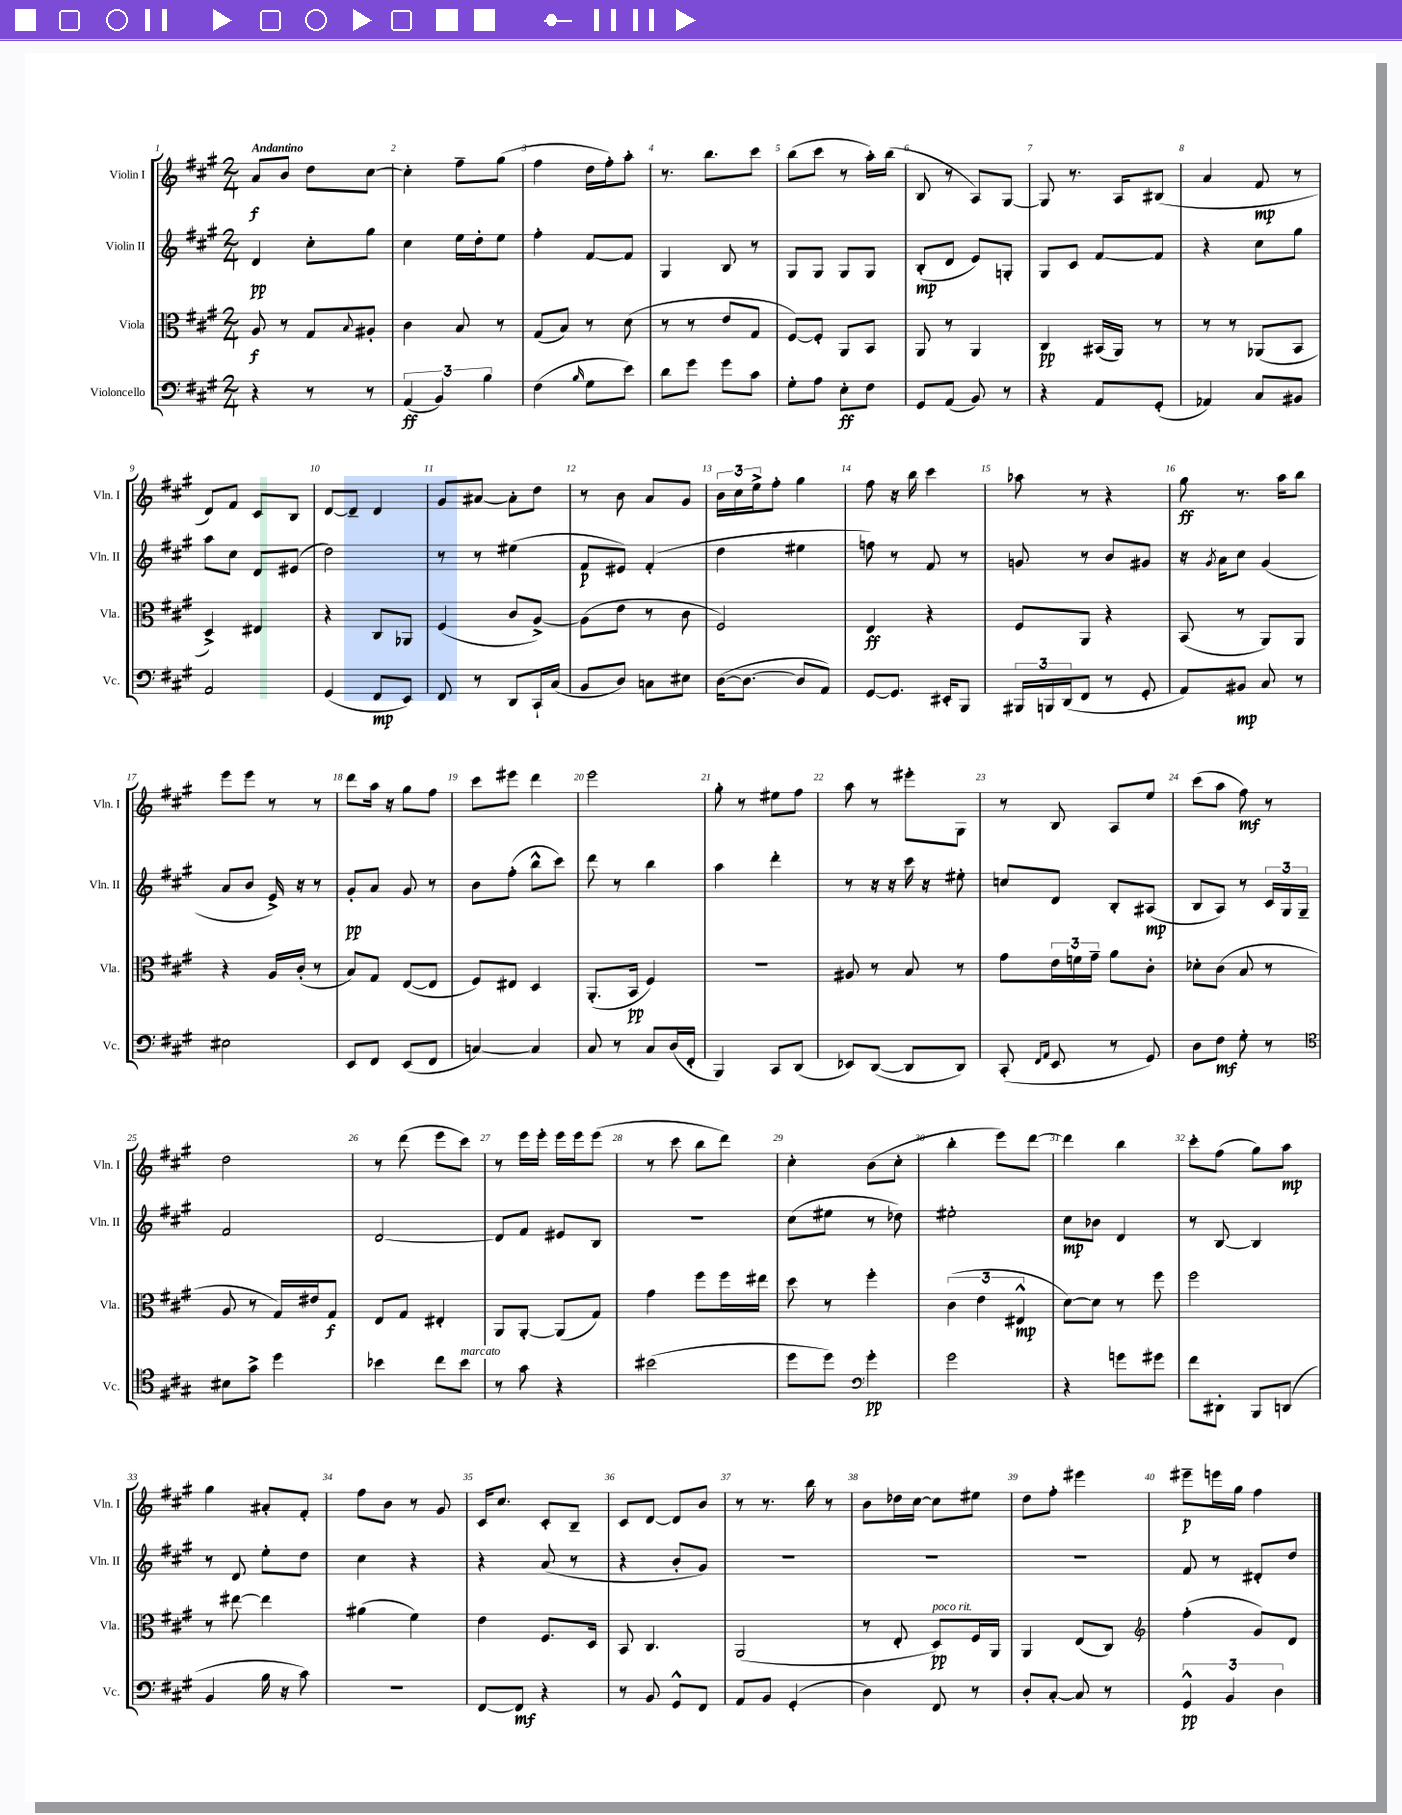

**kern	**dynam	**kern	**dynam	**kern	**dynam	**kern	**dynam
*part4	*part4	*part3	*part3	*part2	*part2	*part1	*part1
*staff4	*staff4	*staff3	*staff3	*staff2	*staff2	*staff1	*staff1
*I"Violoncello	*	*I"Viola	*	*I"Violin II	*	*I"Violin I	*
*I'Vc.	*	*I'Vla.	*	*I'Vln. II	*	*I'Vln. I	*
*clefF4	*	*clefC3	*	*clefG2	*	*clefG2	*
*k[f#c#g#]	*	*k[f#c#g#]	*	*k[f#c#g#]	*	*k[f#c#g#]	*
*M2/4	*	*M2/4	*	*M2/4	*	*M2/4	*
=1	=1	=1	=1	=1	=1	=1	=1
!	!	!	!	!	!	!LO:TX:a:B:t=Andantino	!
4r	.	8A/	f	4d/	pp	8a/L	f
.	.	8r	.	.	.	8b/J	.
8r	.	8G#/L	.	8cc#'\L	.	8dd\L	.
.	.	8qqB/	.	.	.	.	.
8r	.	8A#X'/J	.	8gg#\J	.	[8cc#\J	.
=2	=2	=2	=2	=2	=2	=2	=2
(6AA/	ff	4c#\	.	4cc#\	.	4cc#'\]	.
6BB/)	.	.	.	.	.	.	.
.	.	8B/	.	16ee\LL	.	8ff#~\L	.
.	.	.	.	16dd'\J	.	.	.
6B\	.	.	.	.	.	.	.
.	.	8r	.	8ee\J	.	(8gg#\J	.
=3	=3	=3	=3	=3	=3	=3	=3
(4F#\	.	(8G#/L	.	4ff#'\	.	4ff#\	.
.	.	8B/J)	.	.	.	.	.
16qqB/	.	.	.	.	.	.	.
8G#\L	.	8r	.	[8f#/L	.	16dd\LL	.
.	.	.	.	.	.	16ff#'\J)	.
8e\J)	.	(8d\	.	8f#/J]	.	8aa'\J	.
=4	=4	=4	=4	=4	=4	=4	=4
8d\L	.	8r	.	4G#/	.	8.r	.
8g#\J	.	8r	.	.	.	.	.
.	.	.	.	.	.	8.bb\L	.
8g#\L	.	8e/L	.	8B/	.	.	.
8c#\J	.	8G#/J	.	8r	.	8ccc#\J	.
=5	=5	=5	=5	=5	=5	=5	=5
8G#'\L	.	[8F#/L)	.	8G#/L	.	(8bb\L	.
8A\J	.	8F#'/J]	.	8G#/J	.	8ccc#\J	.
8E'\L	ff	8AA/L	.	8G#/L	.	8r	.
8F#\J	.	8BB/J	.	8G#/J	.	16aa'\LL)	.
.	.	.	.	.	.	(16bb\JJ	.
=6	=6	=6	=6	=6	=6	=6	=6
8GG#/L	.	8AA/	.	(8B'/L	mp	8B/	.
(8AA/J	.	8r	.	8d/J	.	8r	.
8BB/)	.	4AA/	.	8e/L)	.	8A/L)	.
8r	.	.	.	8Gn'/J	.	[8G#/J	.
=7	=7	=7	=7	=7	=7	=7	=7
4r	.	4C#/	pp	8G#/L	.	8G#/]	.
.	.	.	.	8c#/J	.	8.r	.
8AA/L	.	(16BB#X/LL	.	[8f#/L	.	.	.
.	.	16AA/JJ)	.	.	.	16A/KL	.
(8GG#'/J	.	8r	.	8f#/J]	.	(8B#X/J	.
=8	=8	=8	=8	=8	=8	=8	=8
4AA-X/)	.	8r	.	4r	.	4a/	.
.	.	8r	.	.	.	.	.
8C#/L	.	(8AA-X/L	.	8cc#\L	.	8f#/	mp
8BB#X/J	.	8BB/J	.	8gg#\J	.	8r	.
!!LO:LB:g=z
=9	=9	=9	=9	=9	=9	=9	=9
2AA/	.	4D^/)	.	8aa\L	.	8d/L)	.
.	.	.	.	8cc#\J	.	8f#/J	.
.	.	4E#X/	.	8d/L	.	8c#/L	.
.	.	.	.	(8e#X/J	.	8B/J	.
=10	=10	=10	=10	=10	=10	=10	=10
(4GG#/	.	4r	.	2dd\)	.	[8d/L	.
.	.	.	.	.	.	8d~/J]	.
8FF#/L	mp	8C#/L	.	.	.	4d/	.
8EE/J)	.	8AA-X/J	.	.	.	.	.
=11	=11	=11	=11	=11	=11	=11	=11
8FF#/	.	(4F#/	.	8r	.	8g#/L	.
8r	.	.	.	8r	.	[8a#X/J	.
8DD/L	.	8c#/L	.	(4ee#X\	.	8a#'\L]	.
16CC#`/L	.	[8A^/J)	.	.	.	8dd\J	.
(16C#/JJ	.	.	.	.	.	.	.
=12	=12	=12	=12	=12	=12	=12	=12
8BB/L	.	(8A\L]	.	8f#/L	p	8r	.
8D/J)	.	8e\J	.	8e#X/J)	.	8b\	.
8Cn\L	.	8r	.	(4f#'/	.	8a/L	.
8E#X\J	.	8c#\	.	.	.	8g#/J	.
=13	=13	=13	=13	=13	=13	=13	=13
([16D\KL	.	2F#/)	.	4dd\	.	24b\LL	.
.	.	.	.	.	.	24cc#\	.
8.D\J_	.	.	.	.	.	.	.
.	.	.	.	.	.	24ee^\J	.
.	.	.	.	.	.	8ff#'\J	.
8D/L]	.	.	.	4ee#X\	.	4gg#\	.
8AA/J)	.	.	.	.	.	.	.
=14	=14	=14	=14	=14	=14	=14	=14
[8GG#/L	.	4E/	ff	8ffn\)	.	8ff#\	.
8.GG#/J]	.	.	.	8r	.	16r	.
.	.	.	.	.	.	16bb\	.
.	.	4r	.	8f#/	.	4ccc#\	.
16EE#X'/KL	.	.	.	.	.	.	.
8BBB/J	.	.	.	8r	.	.	.
=15	=15	=15	=15	=15	=15	=15	=15
24BBB#X/LL	.	8F#/L	.	8gn/	.	8aa-X\	.
24BBBn/	.	.	.	.	.	.	.
(24DD/J	.	.	.	.	.	.	.
8FF#/J	.	8AA/J	.	8r	.	8r	.
8r	.	4r	.	8b/L	.	4r	.
8GG#'/	.	.	.	8g#X/J	.	.	.
=16	=16	=16	=16	=16	=16	=16	=16
8AA/L)	.	(8BB/	.	16r	.	8gg#\	ff
.	.	.	.	8qg#/	.	.	.
.	.	.	.	16a\KL	.	.	.
8BB#X/J	mp	8r	.	8cc#\J	.	8.r	.
8C#/	.	8AA/L)	.	(4g#/	.	.	.
.	.	.	.	.	.	16aa\KL	.
8r	.	8AA/J	.	.	.	8bb\J	.
!!LO:LB:g=z
=17	=17	=17	=17	=17	=17	=17	=17
2E#X\	.	4r	.	8a/L	.	8eee\L	.
.	.	.	.	8b/J	.	8eee\J	.
.	.	16A/LL	.	16e^/)	.	8r	.
.	.	(16c#'/JJ	.	16r	.	.	.
.	.	8r	.	8r	.	8r	.
=18	=18	=18	=18	=18	=18	=18	=18
8EE/L	.	8B/L)	.	8g#'/L	pp	8ddd\L	.
8FF#/J	.	8G#/J	.	8a/J	.	16aa\Jk	.
.	.	.	.	.	.	16r	.
(8EE/L	.	([8E/L	.	8g#/	.	8gg#\L	.
8FF#/J	.	8E/J]	.	8r	.	8ff#\J	.
=19	=19	=19	=19	=19	=19	=19	=19
[4Cn/)	.	8F#/L)	.	8b\L	.	8ccc#\L	.
.	.	8E#X/J	.	(8ff#'\J	.	8eee#X\J	.
4C/]	.	4D/	.	8bb^^\L	.	4ddd\	.
.	.	.	.	8ccc#\J)	.	.	.
=20	=20	=20	=20	=20	=20	=20	=20
8C#/	.	(8.AA'/L	.	8ddd\	.	2eee\	.
8r	.	.	.	8r	.	.	.
.	.	16BB/Jk	pp	.	.	.	.
8C#/L	.	4F#/)	.	4bb\	.	.	.
(16D/L	.	.	.	.	.	.	.
16FF#'/JJ	.	.	.	.	.	.	.
=21	=21	=21	=21	=21	=21	=21	=21
4BBB/)	.	2r	.	4aa\	.	8gg#'\	.
.	.	.	.	.	.	8r	.
8CC#/L	.	.	.	4ddd'\	.	8ee#X\L	.
(8DD/J	.	.	.	.	.	8ff#\J	.
=22	=22	=22	=22	=22	=22	=22	=22
8EE-X/L)	.	8A#X/	.	8r	.	8aa\	.
([8DD/J	.	8r	.	16r	.	8r	.
.	.	.	.	16r	.	.	.
8DD/L]	.	8B/	.	16ccc#\	.	8eee#X'\L	.
.	.	.	.	16r	.	.	.
8DD/J)	.	8r	.	8ee#X'\	.	8G#\J	.
=23	=23	=23	=23	=23	=23	=23	=23
(8CC#'/	.	8g#\L	.	8ccn/L	.	8r	.
16qqFF#/LL	.	.	.	.	.	.	.
16qqAA/JJ	.	.	.	.	.	.	.
8EE/	.	24e\L	.	8d/J	.	8B/	.
.	.	24fn\	.	.	.	.	.
.	.	24g#~\JJ	.	.	.	.	.
8r	.	8a\L	.	8B'/L	.	8A/L	.
8GG#/)	.	8c#'\J	.	(8A#X/J	mp	8ee/J	.
=24	=24	=24	=24	=24	=24	=24	=24
8D\L	.	8d-X'\L	.	8B/L	.	(8ccc#\L	.
8F#\J	mf	(8c#\J	.	8A/J)	.	8aa\J	.
8G#'\	.	8B/	.	8r	.	8ff#\)	mf
8r	.	8r	.	24c#/LL	.	8r	.
.	.	.	.	24G#/	.	.	.
.	.	.	.	24G#~/JJ	.	.	.
!!LO:LB:g=z
=25	=25	=25	=25	=25	=25	=25	=25
*clefC4	*	*	*	*	*	*	*
8B#X\L	.	8A/	.	2f#/	.	2dd\	.
8g#^\J	.	8r	.	.	.	.	.
4dd\	.	16G#/LL)	.	.	.	.	.
.	.	16e#X/J	.	.	.	.	.
.	.	8G#/J	f	.	.	.	.
=26	=26	=26	=26	=26	=26	=26	=26
4b-X\	.	8E/L	.	[2d/	.	8r	.
.	.	8G#/J	.	.	.	(8ddd\	.
8cc#\L	.	4E#X'/	.	.	.	8eee\L	.
!LO:TX:a:i:t=marcato	!	!	!	!	!	!	!
8b-\J	.	.	.	.	.	8ccc#\J)	.
=27	=27	=27	=27	=27	=27	=27	=27
8r	.	8AA/L	.	8d/L]	.	8r	.
8g#\	.	[8AA'/J	.	8f#/J	.	16eee\LL	.
.	.	.	.	.	.	16eee'\JJ	.
4r	.	(8AA/L]	.	8e#X/L	.	16eee\LL	.
.	.	.	.	.	.	16eee\J	.
.	.	8G#/J)	.	8B/J	.	(8eee\J	.
=28	=28	=28	=28	=28	=28	=28	=28
(2b#X\	.	4g#\	.	2r	.	8r	.
.	.	.	.	.	.	8ccc#\	.
.	.	8ff#\L	.	.	.	8bb\L	.
.	.	16ff#\L	.	.	.	8ddd\J)	.
.	.	16ee#X\JJ	.	.	.	.	.
=29	=29	=29	=29	=29	=29	=29	=29
8dd\L	.	8dd\	.	(8cc#\L	.	4cc#'\	.
8dd\J)	.	8r	.	8ee#X\J	.	.	.
*clefF4	*	*	*	*	*	*	*
4g#'\	pp	4ff#'\	.	8r	.	(8b\L	.
.	.	.	.	8dd-X\)	.	8cc#'\J	.
=30	=30	=30	=30	=30	=30	=30	=30
2g#\	.	(6c#\	.	2ee#X'\	.	4bb'\	.
.	.	6e\	.	.	.	.	.
.	.	.	.	.	.	8eee\L)	.
.	.	6E#X^^/	mp	.	.	.	.
.	.	.	.	.	.	[8ddd\J	.
=31	=31	=31	=31	=31	=31	=31	=31
4r	.	[8d\L)	.	8cc#\L	mp	4ddd\]	.
.	.	8d\J]	.	8b-X\J	.	.	.
8gn\L	.	8r	.	4d/	.	4bb\	.
8g#X\J	.	8ff#\	.	.	.	.	.
=32	=32	=32	=32	=32	=32	=32	=32
8f#\L	.	2ff#\	.	8r	.	8ccc#'\L	.
8DD#X'\J	.	.	.	[8B/	.	(8ff#\J	.
8BBB/L	.	.	.	4B/]	.	8gg#\L)	.
(8DDn/J	.	.	.	.	.	8aa\J	mp
!!LO:LB:g=z
=33	=33	=33	=33	=33	=33	=33	=33
4BB/	.	8r	.	8r	.	4gg#\	.
.	.	[8ee#X\	.	8d/	.	.	.
16B\	.	4ee#\]	.	8ee'\L	.	8a#X'/L	.
16r	.	.	.	.	.	.	.
8c#\)	.	.	.	8dd\J	.	8f#'/J	.
=34	=34	=34	=34	=34	=34	=34	=34
2r	.	(4a#X\	.	4cc#\	.	8ff#\L	.
.	.	.	.	.	.	8b\J	.
.	.	4f#\)	.	4r	.	8r	.
.	.	.	.	.	.	8g#/	.
=35	=35	=35	=35	=35	=35	=35	=35
[8FF#/L	.	4e\	.	4r	.	16c#/KL	.
.	.	.	.	.	.	8.cc#/J	.
8FF#/J]	mf	.	.	.	.	.	.
4r	.	8.F#/L	.	(8a/	.	8c#'/L	.
.	.	.	.	8r	.	8B~/J	.
.	.	16D/Jk	.	.	.	.	.
=36	=36	=36	=36	=36	=36	=36	=36
8r	.	8BB/	.	4r	.	8c#/L	.
8BB/	.	4.C#/	.	.	.	[8d/J	.
8GG#^^/L	.	.	.	8b'/L	.	8d/L]	.
8FF#/J	.	.	.	8g#/J)	.	8b/J	.
=37	=37	=37	=37	=37	=37	=37	=37
8AA/L	.	(2AA/	.	2r	.	8r	.
8BB/J	.	.	.	.	.	8.r	.
(4GG#'/	.	.	.	.	.	.	.
.	.	.	.	.	.	16bb\	.
.	.	.	.	.	.	8r	.
=38	=38	=38	=38	=38	=38	=38	=38
4D\)	.	8r	.	2r	.	8b\L	.
.	.	8E'/	.	.	.	16dd-X\L	.
.	.	.	.	.	.	[16cc#\JJ	.
!	!	!LO:TX:a:i:t=poco rit.	!	!	!	!	!
8FF#/	.	8D/L)	pp	.	.	8cc#\L]	.
8r	.	16F#/L	.	.	.	8ee#X\J	.
.	.	16AA/JJ	.	.	.	.	.
=39	=39	=39	=39	=39	=39	=39	=39
8D'/L	.	4AA/	.	2r	.	8dd\L	.
[8C#'/J	.	.	.	.	.	8ff#'\J	.
8C#/]	.	(8E/L	.	.	.	4eee#X\	.
8r	.	8C#/J)	.	.	.	.	.
=40	=40	=40	=40	=40	=40	=40	=40
*	*	*clefG2	*	*	*	*	*
6GG#^^/	pp	(4ff#'\	.	8f#/	.	8eee#X~\L	p
.	.	.	.	8r	.	16eeen\L	.
6BB/	.	.	.	.	.	.	.
.	.	.	.	.	.	16gg#\JJ	.
.	.	8g#/L)	.	8d#X'/L	.	4ff#\	.
6D\	.	.	.	.	.	.	.
.	.	8d/J	.	8dd/J	.	.	.
==	==	==	==	==	==	==	==
*-	*-	*-	*-	*-	*-	*-	*-
